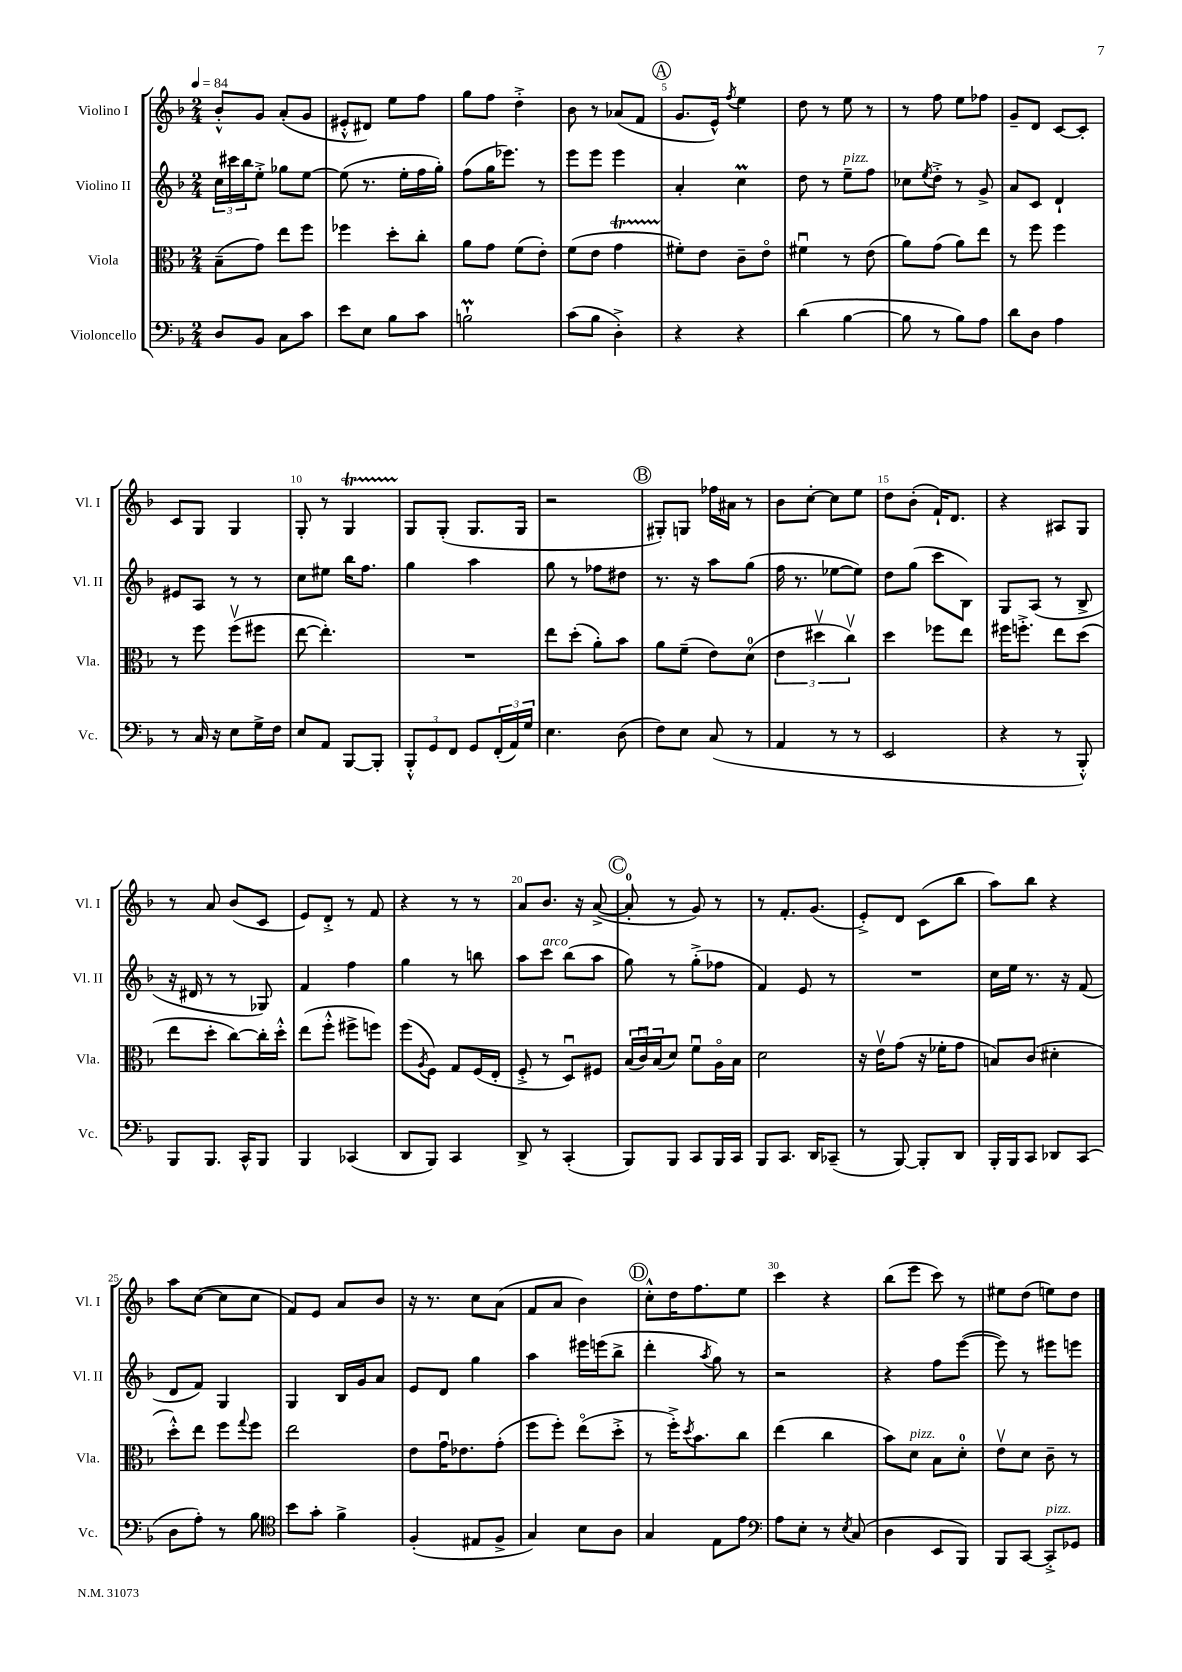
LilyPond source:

<<
\new StaffGroup <<
\new Staff = "s0" \with { instrumentName = "Violino I" shortInstrumentName = "Vl. I" } {
    \clef treble \key f \major \numericTimeSignature \time 2/4 \tempo 4 = 84
    bes'8-.-^ g'8 a'8-.( g'8 |
    eis'8-.-^ dis'8) e''8 f''8 |
    g''8 f''8 d''4-.-> |
    bes'8 r8 aes'8( f'8 |
    \mark \markup { \circle "A" } g'8. e'16-^) \acciaccatura { f''8 } e''4 |
    d''8 r8 e''8 r8 |
    r8 f''8 e''8 fes''8 |
    g'8-- d'8 c'8~ c'8-. |
    c'8 g8 g4 |
    g8-. r8 g4\startTrillSpan |
    g8\stopTrillSpan g8-.( g8. g16 |
    r2 |
    \mark \markup { \circle "B" } gis8-.) g8 fes''16 ais'16 r8 |
    bes'8 c''8~-. c''8 e''8 |
    d''8 bes'8-.( f'16-!) d'8. |
    r4 ais8 g8 |
    r8 a'8 bes'8( c'8 |
    e'8) d'8-.-> r8 f'8 |
    r4 r8 r8 |
    a'8 bes'8. r16 a'8~->( |
    \mark \markup { \circle "C" } a'8-0-. r8 g'8) r8 |
    r8 f'8.-. g'8.( |
    e'8-.->) d'8 c'8( bes''8 |
    a''8) bes''8 r4 |
    a''8 c''8~( c''8 c''8 |
    f'8) e'8 a'8 bes'8 |
    r16 r8. c''8 a'8( |
    f'8 a'8 bes'4) |
    \mark \markup { \circle "D" } c''8-.-^ d''16 f''8. e''8 |
    c'''4 r4 |
    bes''8( e'''8 c'''8) r8 |
    eis''8 d''8( e''8) d''8 \bar "|." |
}
\new Staff = "s1" \with { instrumentName = "Violino II" shortInstrumentName = "Vl. II" } {
    \clef treble \key f \major \numericTimeSignature \time 2/4
    \tuplet 3/2 { c''16 cis'''16 bes''16 } e''8-.-> ges''8 e''8~ |
    e''8( r8. e''16-. f''16 g''16-.) |
    f''8( g''16 ees'''8.) r8 |
    e'''8 e'''8 e'''4 |
    \mark \markup { \circle "A" } a'4-. c''4\prall |
    d''8 r8 e''8--^\markup { \italic "pizz." } f''8 |
    ces''8 \acciaccatura { e''8 } d''8-.-> r8 g'8-> |
    a'8 c'8 d'4-! |
    eis'8 a8 r8 r8 |
    c''8 eis''8 bes''16 f''8. |
    g''4 a''4 |
    g''8 r8 fes''8 dis''8 |
    \mark \markup { \circle "B" } r8. r16 a''8 g''8( |
    f''16 r8. ees''8~ ees''8) |
    d''8 g''8( c'''8 bes8) |
    g8 a8( r8 bes8-> |
    r16 dis'16 r8 r8 ges8) |
    f'4 f''4 |
    g''4 r8 b''8 |
    a''8 c'''8^\markup { \italic "arco" } bes''8( a''8 |
    \mark \markup { \circle "C" } g''8) r8 g''8-.->( fes''8 |
    f'4) e'8 r8 |
    R2 |
    c''16 e''16 r8. r16 f'8( |
    d'8 f'8) g4 |
    g4 bes16 g'16 a'8 |
    e'8 d'8 g''4 |
    a''4 eis'''16 e'''16( bes''8-> |
    \mark \markup { \circle "D" } d'''4-. \acciaccatura { a''8 } g''8) r8 |
    r2 |
    r4 f''8 e'''8~( |
    e'''8) r8 eis'''8 e'''8 \bar "|." |
}
\new Staff = "s2" \with { instrumentName = "Viola" shortInstrumentName = "Vla." } {
    \clef alto \key f \major \numericTimeSignature \time 2/4
    bes8--( g'8) e''8 f''8 |
    fes''4 d''8-. c''8-. |
    a'8 g'8 f'8( e'8-.) |
    f'8( e'8 g'4\startTrillSpan |
    \mark \markup { \circle "A" } fis'8-.\stopTrillSpan) e'8 c'8-- e'8\flageolet |
    fis'4\downbow r8 e'8( |
    a'8) g'8( a'8) e''8 |
    r8 f''8 f''4 |
    r8 f''8 f''8\upbow( fis''8 |
    e''8~ e''4.-.) |
    R2 |
    e''8 d''8-.( a'8-.) bes'8 |
    \mark \markup { \circle "B" } a'8 f'8--( e'8) d'8-0( |
    \tuplet 3/2 { e'4 dis''4\upbow c''4\upbow) } |
    d''4 fes''8 e''8 |
    fis''16 f''8.-.-> e''8 d''8( |
    e''8 d''8-. c''8~) c''16-. d''16-.-^ |
    e''8( f''8-.-^ fis''8-> f''8) |
    f''8( \acciaccatura { a8 } f8) g8 f16( e16-. |
    f8-.-> r8 d8\downbow) fis8 |
    \mark \markup { \circle "C" } \tuplet 3/2 { bes16( c'16\downbow) bes16( } d'8) f'8\downbow a16\flageolet bes16 |
    d'2 |
    r16 e'16\upbow g'8( r16 fes'16-. g'8 |
    b8) c'8( dis'4-. |
    d''8-.-^) e''8 f''8 \appoggiatura { g''8 } f''8 |
    e''2 |
    e'8 g'16\downbow ees'8. g'8-.( |
    f''8 f''8-.) e''8\flageolet( d''8-.-> |
    \mark \markup { \circle "D" } r8 f''16-.->) \acciaccatura { d''8 } bes'8. c''8 |
    e''4( c''4 |
    bes'8) d'8^\markup { \italic "pizz." } bes8 d'8-0-. |
    e'8\upbow d'8 c'8-- r8 \bar "|." |
}
\new Staff = "s3" \with { instrumentName = "Violoncello" shortInstrumentName = "Vc." } {
    \clef bass \key f \major \numericTimeSignature \time 2/4
    d8 bes,8 c8 c'8 |
    e'8 e8 bes8 c'8 |
    b2-!\prall |
    c'8( bes8 d4-.->) |
    \mark \markup { \circle "A" } r4 r4 |
    d'4( bes4~ |
    bes8 r8 bes8) a8 |
    d'8 d8 a4 |
    r8 c16 r16 e8 g16-> f16 |
    e8 a,8 bes,,8~ bes,,8-. |
    \tuplet 3/2 { bes,,8-.-^ g,8 f,8 } g,8 \tuplet 3/2 { f,16-.( a,16) g16 } |
    e4. d8( |
    \mark \markup { \circle "B" } f8) e8 c8( r8 |
    a,4 r8 r8 |
    e,2 |
    r4 r8 bes,,8-.-^) |
    bes,,8 bes,,8. c,16-^ bes,,8 |
    bes,,4 ces,4( |
    d,8 bes,,8) c,4 |
    d,8-> r8 c,4-.( |
    \mark \markup { \circle "C" } bes,,8) bes,,8 c,8 bes,,16 c,16 |
    bes,,8 c,8. d,16 ces,8--( |
    r8 bes,,8~) bes,,8-. d,8 |
    bes,,16-. bes,,16 c,8 des,8 c,8( |
    d8 a8-.) r8 bes8 |
    \clef tenor bes'8 g'8-. f'4-> |
    f4-.( eis8 f8-> |
    g4) bes8 a8 |
    \mark \markup { \circle "D" } g4 e8 e'8 |
    \clef bass a8 e8-. r8 \acciaccatura { e8 } c8( |
    d4 e,8 bes,,8) |
    bes,,8 c,8~ c,8-.->^\markup { \italic "pizz." } ges,8 \bar "|." |
}
>>
>>
\layout { \context { \Score \override BarNumber.break-visibility = ##(#f #t #t) barNumberVisibility = #(every-nth-bar-number-visible 5) } }
